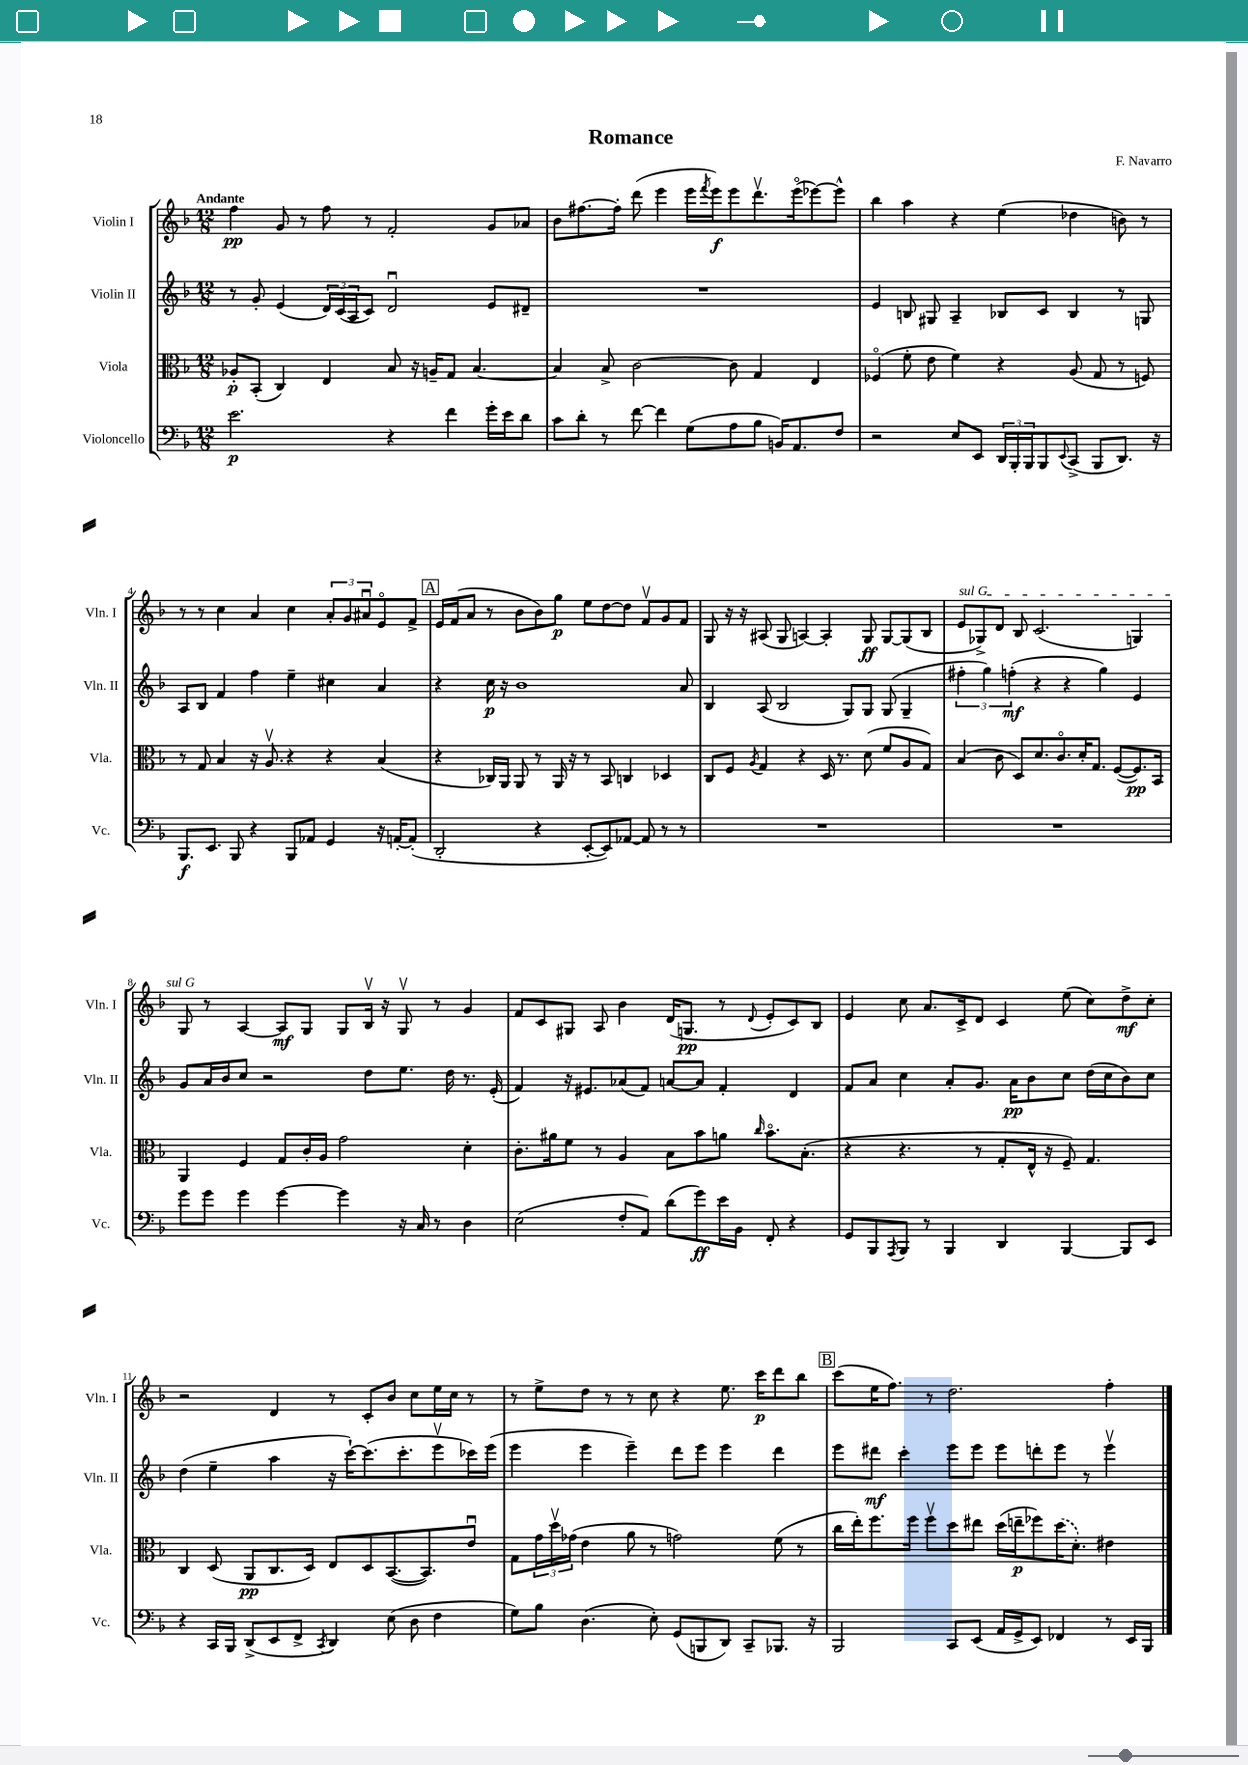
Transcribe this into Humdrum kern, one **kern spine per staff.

**kern	**kern	**kern	**kern
*staff4	*staff3	*staff2	*staff1
*clefF4	*clefC3	*clefG2	*clefG2
*k[b-]	*k[b-]	*k[b-]	*k[b-]
*M12/8	*M12/8	*M12/8	*M12/8
2.e\	8A-'/L	8r	4ff\
.	(8BB-'/J	8g'/	.
.	4C/)	(4e/	8g/
.	.	.	8r
.	4E/	24d/LL)	8ff\
.	.	(24c/	.
.	.	24A/J	.
.	.	8c/J)	8r
4r	8B-/	2du/	2f'/
.	16r	.	.
.	16A~/LK	.	.
4f\	8G/J	.	.
.	[4.B-/	.	.
16g'\LL	.	8e/L	8g/L
16e\J	.	.	.
8d\J	.	8d#~/J	8a-/J
=	=	=	=
8c\L	4B-/]	1.r	8b-\L
8d'\J	.	.	[8.ff#\
8r	8B-^/	.	.
.	.	.	16ff#'\]Jk
[8f\	[2c\	.	(8ddd\
4f\]	.	.	4eee\
(8G\L	.	.	16eee\LL
.	.	.	8qfff/
.	.	.	16eee\J)
8A\	8c\]	.	8eee\
8B-\J	4G/	.	8.dddv\
16BB/LK)	.	.	.
8.AA/	.	.	(16eeeo\k
.	4E/	.	[8eee-\)
8F/J	.	.	8eee-^^\]J
=	=	=	=
2r	(4F-o/	4e/	4bb-\
.	8f'\	8B/	4aa\
.	8e\	8G#/	.
8E/L	4f\)	4A~/	4r
8EE/J	.	.	.
24DD/LL	4r	8B-/L	(4ee\
24BBB-'/	.	.	.
24BBB-/J	.	.	.
8BBB-/	.	8c/J	.
8qqEE/	.	.	.
(8CC^/J	(8A/	4B-/	4dd-\
8BBB-/L	8G/	.	.
8.DD/J)	8r	8r	8b\)
.	8F/)	8G/	8r
16r	.	.	.
=	=	=	=
8.BBB-/L	8r	8A/L	8r
.	8G/	8B-/J	8r
8.EE/J	.	.	.
.	4B-/	4f/	4cc\
8BBB-/	.	.	.
4r	16r	4ff\	4a/
.	8.Av/	.	.
8BBB-/L	4r	4ee~\	4cc\
8AA-/J	.	.	.
4GG/	4r	4cc#\	12a'/L
.	.	.	12g/
.	.	.	12a#u/
16r	(4B-/	4a/	8eo/
[16AA'/LK	.	.	.
(8AA'/]J	.	.	8f^/J
=	=	=	=
2DD'/	4r	4r	16e/LL
.	.	.	(16f/J
.	.	.	8a/J
.	16C-/LL)	16cc\	8r
.	16AA/JJ	16r	.
.	8AA/	1b-	8b-\L
4r	8r	.	8b-\)
.	16AA/	.	8gg\J
.	16r	.	.
[8EE'/L	8r	.	8ee\L
8EE/])	8BB-/	.	[8dd\
[8AA-/J	4C/	.	8dd\]J
8AA-/]	.	.	8fv/L
8r	4D-/	.	8g/
8r	.	8a/	8f/J
=	=	=	=
1.r	8C/L	4B-/	8G/
.	8F/J	.	16r
.	.	.	16r
.	8qA/	.	.
.	4G/	(8A/	(8A#/
.	.	2B-/	8G/
.	4r	.	[4A/)
.	16D/	.	4A'/]
.	8.r	.	.
.	.	8G/L)	.
.	(8d\	8G/J	8G/
.	8f/L	(8G/	[8G/L
.	8A/	4G~/	(8G/]
.	8G/J)	.	8B-/J
=	=	=	=
1.r	(4B-/	6ff#'\	8e/L
.	.	.	8G-^/)
.	.	6gg\)	.
.	8c\	.	8d/J
.	.	(6ff'\	.
.	8D/L)	.	8B-/
.	8.d/	4r	(2.c/
.	8.co/	.	.
.	.	4r	.
.	16d'/K	.	.
.	8.G/J	.	.
.	.	4gg\)	.
.	([8F/L	.	.
.	8.F/])	4e/	4G/)
.	16BB-/Jk	.	.
=	=	=	=
8g\L	4AA/	8g/L	8G/
8g\J	.	16a/L	8r
.	.	16b-/J	.
4g\	4F/	8cc/J	[4A/
.	.	2r	.
[4g\	8G/L	.	8A/]L
.	16c'/L	.	8G/J
.	16A/JJ	.	.
4g\]	2g\	.	8G/L
.	.	8dd\L	16B-v/Jk
.	.	.	16r
16r	.	8.ee\J	8Gv/
16C/	.	.	.
8r	.	.	8r
.	.	16dd\	.
4D\	4d'\	8.r	4g/
.	.	(16e'/	.
=	=	=	=
(2E\	8.c'\L	4f/)	8f/L
.	.	.	8c/
.	16a#\k	.	.
.	8f\J	16r	8G#/J
.	.	8.e#/L	.
.	8r	.	8A/
8F'/L	4A/	(8a-/	4b-\
8AA/J)	.	8f/J)	.
(8d\L	8B-\L	[8a/L	(16d/LK
.	.	.	8.G/J
8g\)	8b-\	8a/]J	.
16e\L	8a\J	4f'/	8r
16BB-\JJ	.	.	.
.	16qqcc/	.	8qqd/
8FF'/	8.b-o\L	.	8e'/L
4r	.	4d/	8c/)
.	(8.B-'\J	.	.
.	.	.	8B-/J
=	=	=	=
8GG/L	4r	8f/L	4e/
8BBB-/	.	8a/J	.
8qAAA/	.	.	.
8BBB-/J	4.r	4cc\	8cc\
8r	.	.	8.a/L
4BBB-/	.	8a'/L	.
.	.	.	16c^/k
.	8r	8.g/J	8d/J
4DD/	8G'/L	.	4c/
.	.	16a\LK	.
.	16E^^/Jk	8b-\	.
.	16r	.	.
[4BBB-/	8F~/)	8cc\J	(8ee\
.	4.G/	(16dd\LL	8cc\L)
.	.	16cc\J	.
8BBB-/]L	.	8b-\)	8dd^\
8EE/J	.	8cc\J	8cc'\J
=	=	=	=
4r	4C/	(4dd\	2r
16CC/LL	(8D/	4ee~\	.
16BBB-/JJ	.	.	.
(8DD^/L	8AA/L	.	.
8EE/	8.C/	4aa\	4d/
8FF^/J	.	.	.
.	16D/Jk)	.	.
8qCC/	.	.	.
4DD/)	8E/L	16r	8r
.	.	[16ccc`\LK)	.
.	8D/	(8.ccc\]	8c'/L
(8E\	([8.BB-/	.	8b-/J
.	.	8.ccc'\	.
8D\	.	.	8cc\L
.	8.BB-/])	.	.
4F\	.	8eeev\	16ee\L
.	.	.	16cc\JJ
.	8eu/J	16ccc-\L)	8r
.	.	(16eee\JJ	.
=	=	=	=
8G\L)	8G\L	4eee\	8r
8B-\J	24g\L	.	8ee^\L
.	24ddv\	.	.
.	(24g-\JJ	.	.
(4.D\	4e\	4eee\	8dd\J
.	.	.	8r
.	8a\	4eee~\)	8r
8E'\)	8r	.	8cc\
(8GG/L	2g\)	8ddd\L	4r
8BBB/	.	8eee\J	.
8DD/J)	.	4eee\	8.ee\
8CC~/L	.	.	.
.	.	.	16ccc\LK
8.BBB-/J	(8f\	4ddd\	8ddd\
.	8r	.	8bb-\J
16r	.	.	.
=	=	=	=
2BBB-/	16cc\LL	8eee\L	(8ccc\L
.	16ee'\J)	.	.
.	8.ff\	8ddd#\J	16ee\K
.	.	.	8.ff\J)
.	.	4ccc'\	.
.	16ff\Jk	.	.
.	8ffv\L	.	8r
8CC/L	8dd\	8eee\L	2.dd\
(8EE/J	8ee#\J	8eee\J	.
16AA/LL	(16dd\LL	8eee\L	.
16GG^/J	16ee~\J	.	.
8EE/J)	8ff-\)	8ddd'\	.
4FF-/	(16dd\K	8eee\J	.
.	8.d'\J)	.	.
.	.	8r	.
8r	4e#\	4eeev\	4ff'\
16EE/LL	.	.	.
16BBB-/JJ	.	.	.
==	==	==	==
*-	*-	*-	*-
